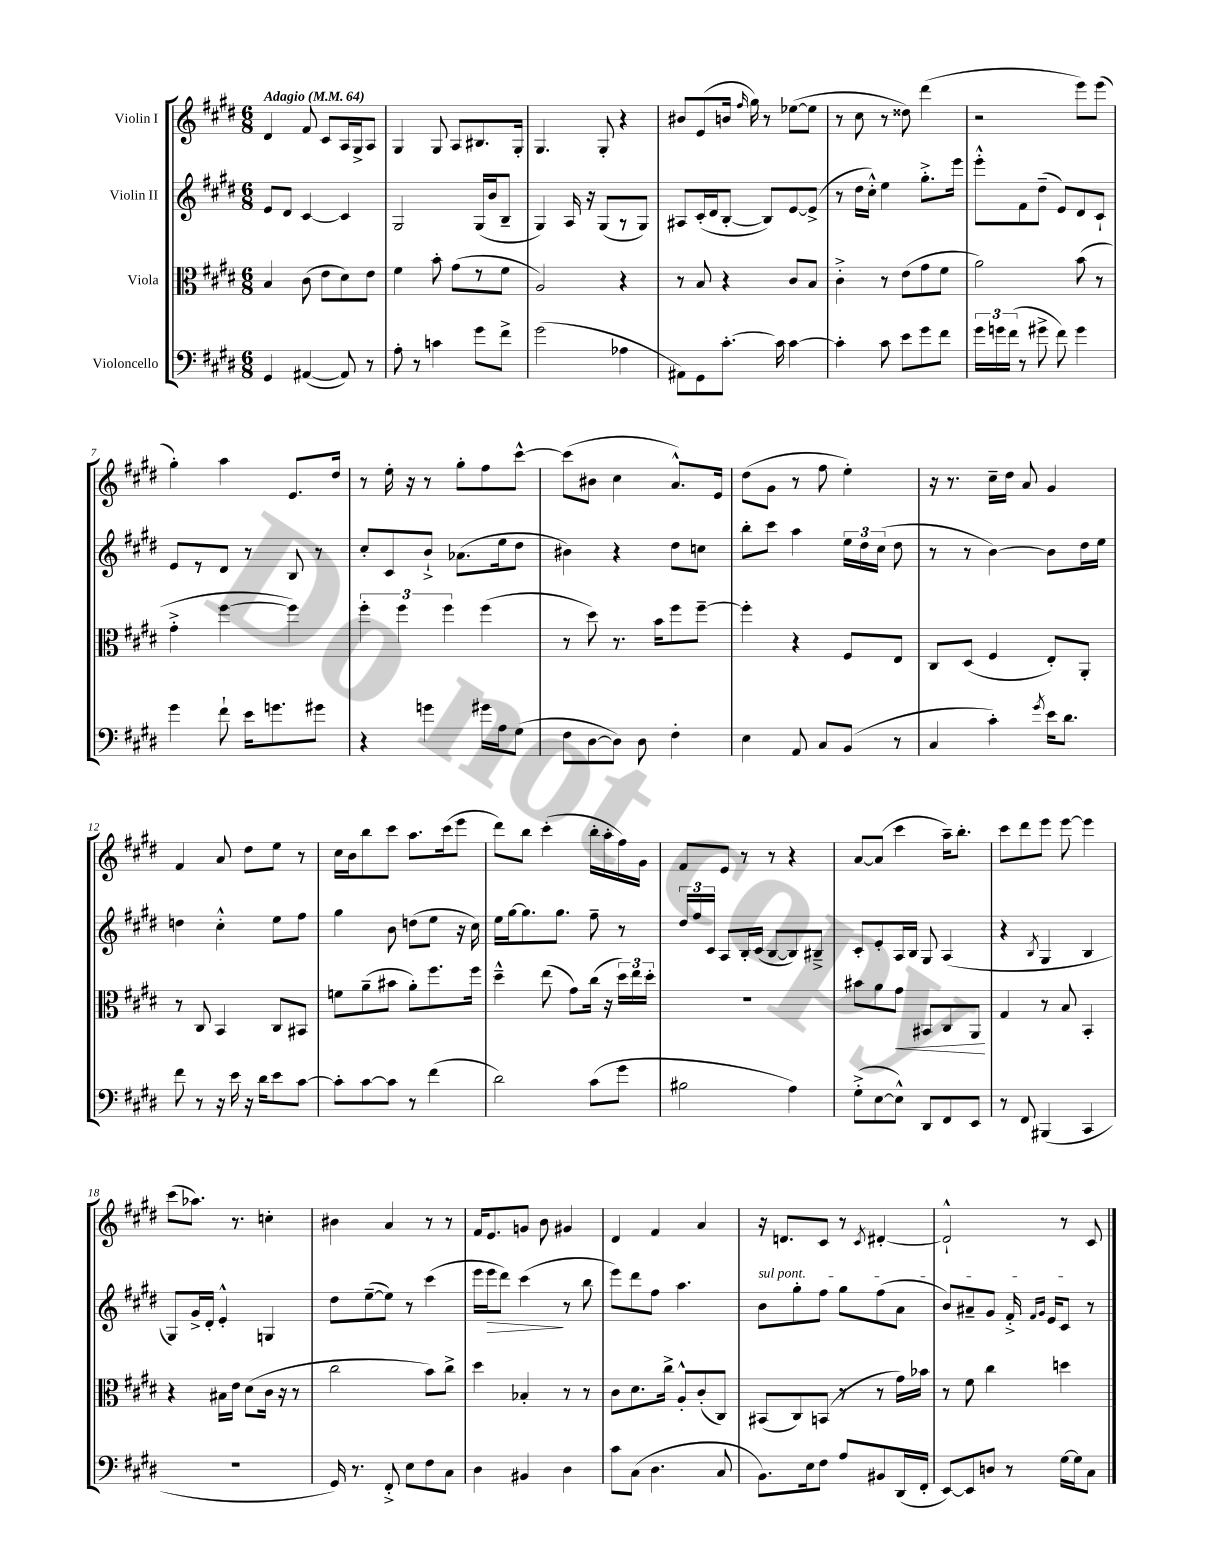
<<
\new StaffGroup <<
\new Staff = "s0" \with { instrumentName = "Violin I" } {
    \clef treble \key e \major \numericTimeSignature \time 6/8 \tempo "Adagio" 4 = 64
    \autoBeamOff dis'4 fis'8 cis'8[ a16 gis16-> a8] |
    gis4 gis8 a8[ bis8. gis16]-. |
    gis4. gis8-. r4 |
    bis'8[ e'8( b'16] \grace { fis''16 } gis''16) r8 ees''8[~( ees''8] |
    r8 cis''8 r8 disis''8) dis'''4( |
    r2 e'''8[) e'''8]( |
    gis''4-.) a''4 e'8.[ dis''16] |
    r8 e''16-. r16 r8 gis''8[-. fis''8 cis'''8]~-^ |
    cis'''8[( bis'8] cis''4 a'8.[-^) e'16] |
    dis''8[( gis'8] r8 fis''8 e''4-.) |
    r16 r8. cis''16[-- dis''16] a'8 gis'4 |
    fis'4 a'8 dis''8[ e''8] r8 |
    cis''16[ b'16 b''8 cis'''8] a''8.[ cis'''16( e'''8] |
    dis'''8[) b''8] cis'''4-.( b''16[-. a''16-. fis''16) gis'16] |
    fis'8[ e'8] r8 r8 r4 |
    a'8[~ a'8]( cis'''4 a''16[--) b''8.]-. |
    cis'''8[ dis'''8 e'''8] e'''8~ e'''4 |
    cis'''8[( aes''8.]) r8. c''4-. |
    bis'4 a'4 r8 r8 |
    fis'16[ e'8. g'8] b'8 gis'4 |
    dis'4 fis'4 a'4 |
    r16 d'8.[ cis'8] r8 \acciaccatura { cis'8 } dis'4~-. |
    dis'2-!-^ r8 cis'8 \bar "|." |
}
\new Staff = "s1" \with { instrumentName = "Violin II" } {
    \clef treble \key e \major \numericTimeSignature \time 6/8
    \autoBeamOff e'8[ dis'8] cis'4~ cis'4 |
    gis2 gis16[( b'16 b8]-- |
    gis4) a16 r16 gis8[( r8 gis8]) |
    ais8[ cis'16-.( dis'16 b8]~-. b8[) e'8~ e'8]->( |
    r8 dis''16[ cis''16]-.-^) e''4 gis''8.[-.-> e'''16] |
    e'''8[-.-^ fis'8 dis''8]--( e'8[) dis'8 cis'8]-! |
    e'8[ r8 dis'8] r8 b8 r8 |
    cis''8[-. cis'8 b'8]-!-> aes'8.[( e''16 dis''8] |
    bis'4) r4 dis''8[ c''8] |
    b''8[-. cis'''8] a''4 \tuplet 3/2 { e''16[ dis''16 cis''16]( } dis''8 |
    r8 r8 b'4~) b'8[ dis''16 e''16] |
    d''4 cis''4-.-^ e''8[ fis''8] |
    gis''4 b'8 d''8[( e''8] r16 cis''16) |
    e''16[ gis''16~ gis''8. gis''8.] fis''8-- r8 |
    \tuplet 3/2 { dis''16[ fis''16 cis'16] } a8[ b16-. cis'16]( b8[~ b8) bis8]---> |
    cis'8[-. e'8-. a16 b16] gis8 a4( |
    r4 \acciaccatura { b8 } gis4 b4 |
    gis8[) gis'16-> dis'16]-. e'4-.-^ g4 |
    dis''8[ e''8~--( e''8]) r8 cis'''4( |
    e'''16[ e'''16\> dis'''8]) cis'''4\!( r8 b''8 |
    e'''8[) dis'''8 fis''8] a''4. |
    \once \override TextSpanner.bound-details.left.text = \markup { \italic "sul pont." } b'8[\startTextSpan gis''8-. fis''8] gis''8[ fis''8( a'8] |
    b'8[) ais'8-- gis'8] fis'16-.-> \grace { fis'16[ gis'16] } e'16[ cis'8]\stopTextSpan r8 \bar "|." |
}
\new Staff = "s2" \with { instrumentName = "Viola" } {
    \clef alto \key e \major \numericTimeSignature \time 6/8
    \autoBeamOff b4 cis'8( e'8[ dis'8) e'8] |
    fis'4 b'8-. gis'8[( r8 fis'8] |
    a2) r4 |
    r8 b8 r4 cis'8[ b8] |
    cis'4-.-> r8 e'8[( gis'8 fis'8] |
    a'2) b'8( r8 |
    gis'4-.-> fis''4~ fis''4) |
    \tuplet 3/2 { fis''4-. fis''4 fis''4 } fis''4( |
    r8 dis''8) r8. b'16[ fis''8 fis''8]~-- |
    fis''4-. r4 fis8[ e8] |
    cis8[ dis8]( fis4 e8[-.) a,8]-. |
    r8 cis8 b,4 cis8[ bis,8] |
    f'8[ a'8--( bis'8] a'8[-.) fis''8. fis''16] |
    dis''4---^ e''8( gis'8[) cis''16]( r16 \tuplet 3/2 { dis''16[) e''16 dis''16]-. } |
    R2. |
    bis'8[ a'8 gis'8]\< bis,8[ cis8 a,8]\! |
    gis4 r8 b8 b,4-. |
    r4 bis16[ e'16] dis'8[( cis'16] r16 r8 |
    cis''2 b'8[) cis''8]-> |
    dis''4 bes4-. r8 r8 |
    cis'8[ dis'8. cis''16]-> a8[-.-^ cis'8-.( cis8]) |
    bis,8[( cis8) b,8]( r8 r8 gis'16[) bes'16] |
    r8 fis'8 cis''4 d''4 \bar "|." |
}
\new Staff = "s3" \with { instrumentName = "Violoncello" } {
    \clef bass \key e \major \numericTimeSignature \time 6/8
    \autoBeamOff gis,4 ais,4~( ais,8) r8 |
    a8-. r8 c'4 gis'8[ fis'8]-> |
    gis'2( aes4 |
    ais,8[) gis,8 cis'8.]~-. cis'16 cis'4~ |
    cis'4-. cis'8 e'8[ gis'8 fis'8] |
    \tuplet 3/2 { gis'16[ g'16 fis'16]( } r8 gis'8-> fis'8) gis'4 |
    gis'4 fis'8-! e'16[ g'8. gis'8] |
    r4 g'4 gis'16[ a16 gis8]( |
    fis8[ dis8~ dis8]) dis8 fis4-. |
    e4 a,8 cis8[ b,8]( r8 |
    cis4 cis'4-.) \acciaccatura { gis'8 } e'16[ dis'8.] |
    fis'8 r8 r16 e'16 r16 dis'16[ e'8 cis'8]~ |
    cis'8[-. cis'8~ cis'8] r8 fis'4( |
    dis'2) cis'8[( gis'8] |
    bis2 a4) |
    gis8[-.->( e8~ e8]-^) dis,8[ fis,8 e,8] |
    r8 fis,8 bis,,4( cis,4 |
    R2. |
    gis,16) r8. fis,8-.-> e8[ fis8 cis8] |
    dis4 bis,4 dis4 |
    cis'8[ cis8]( dis4. cis8 |
    b,8.[) e16 fis8] a8[ bis,8 dis,16( fis,16]-. |
    e,8[~) e,8 d8] r8 gis16[~ gis16 cis8] \bar "|." |
}
>>
>>
